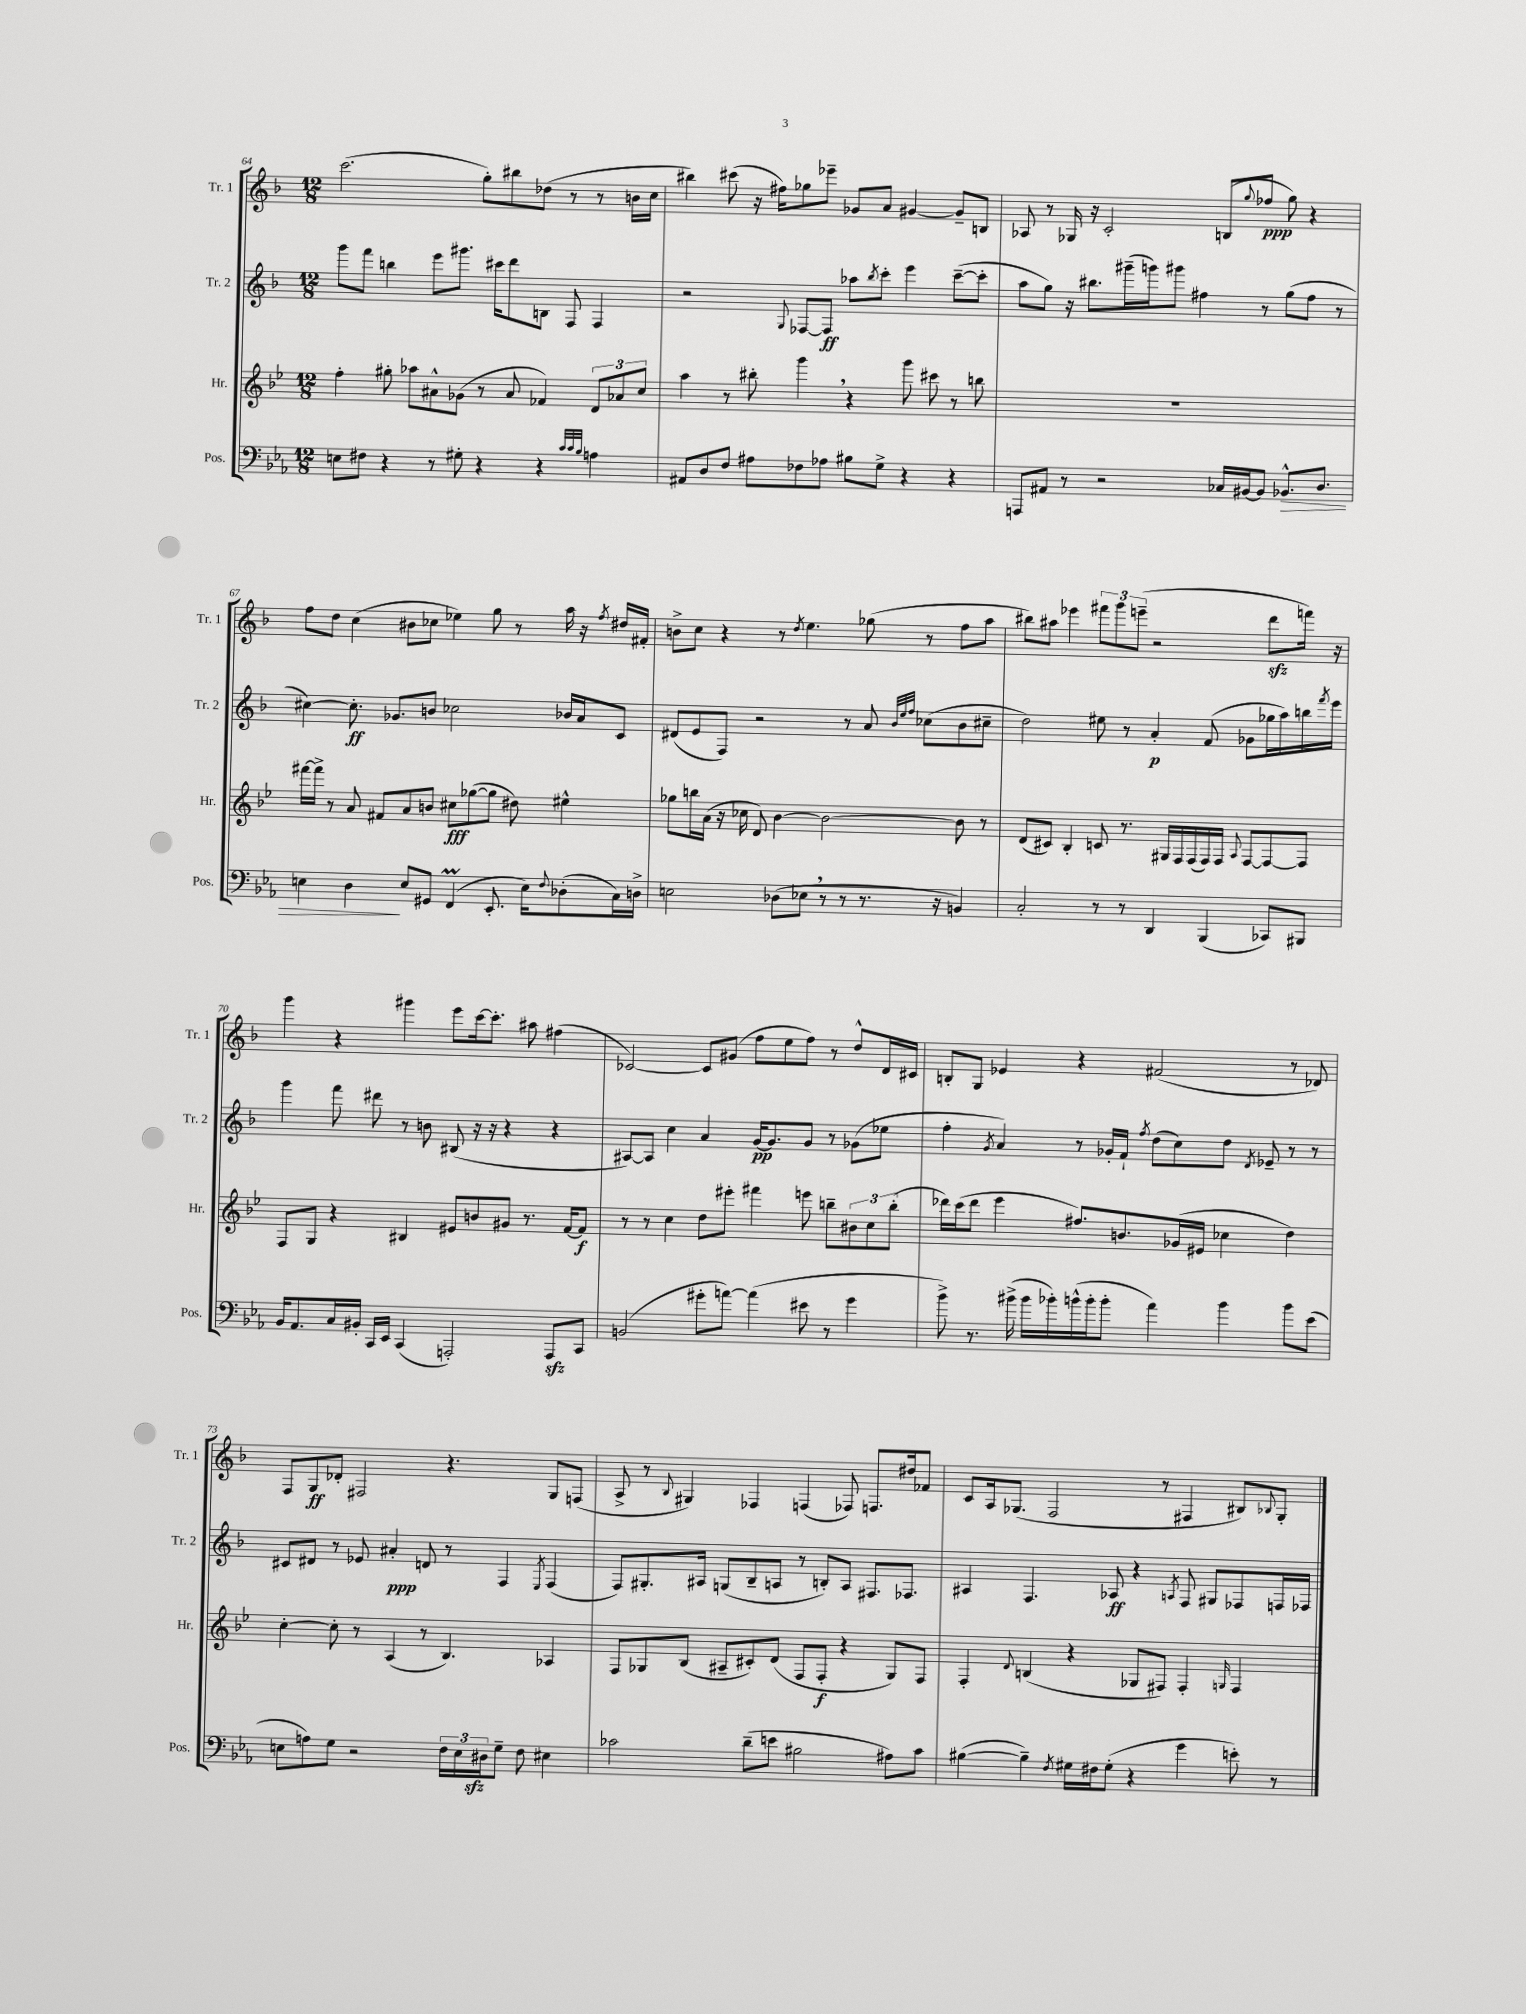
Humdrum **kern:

**kern	**kern	**kern	**kern
*staff4	*staff3	*staff2	*staff1
*clefF4	*clefG2	*clefG2	*clefG2
*k[b-e-a-]	*k[b-e-]	*k[b-]	*k[b-]
*M12/8	*M12/8	*M12/8	*M12/8
8E	4ff'	8ggg	(2.ccc
8F#	.	8fff	.
4r	8gg#'	4bb	.
.	8aa-	.	.
8r	8a#^^	8eee	.
8G#'	(8g-	8.ggg#	.
4r	8r	.	8gg')
.	.	16ccc#	.
.	8a#	8ddd	8bb#
4r	4f-)	8B	(8dd-
.	.	8F	8r
32qqc	.	.	.
32qqc	.	.	.
32qqB-	.	.	.
4A	12d	4F	8r
.	12a-	.	.
.	.	.	16b
.	12cc	.	.
.	.	.	16cc
=	=	=	=
8AA#	4aa	2r	4bb#)
8D	.	.	.
8F	8r	.	(8ccc#
8A#	8bb#'	.	16r
.	.	.	16ff#)
.	.	8qqG	.
8F-	4ggg	[8F-	8gg-
8A-	.	8F-]	8eee-~
8B#	4r	8aa-	8g-
.	.	8qbb-	.
8G^	.	8ccc'	8a
4r	8ggg	4eee	[4g#
.	8ccc#	.	.
4r	8r	([8ccc~	8g#~]
.	8bb	8ccc']	8B
=	=	=	=
8AAA	1.r	8aa	8A-
8AA#	.	8gg)	8r
8r	.	16r	16G-
.	.	8.bb#	16r
2r	.	.	2c'
.	.	(16ggg#~	.
.	.	16ggg)	.
.	.	8ggg#	.
.	.	4ff#	.
16C-	.	.	(8B
[16BB#	.	.	.
.	.	.	8qqgg
8BB#]	.	8r	8ff-
8.BB-^^	.	(8gg	8gg)
.	.	8ff#	4r
8.D	.	.	.
.	.	8r	.
=	=	=	=
4E	[16fff#	[4cc#)	8ff
.	16fff#^]	.	.
.	8r	.	8dd
4D	8a	8.cc#']	(4cc
.	8f#	.	.
.	.	8.g-	.
8E	8a	.	8b#
8GG#	8b	8b	8cc-
(4FF	8cc#	2cc-	4ee-)
.	([8gg-	.	.
8.EE-'	8gg-]	.	8gg
.	8dd#)	.	8r
16E)	.	.	.
8qqF	.	.	.
(8D-'	4ee#^^	16b-	16aa
.	.	16a	16r
.	.	.	8qff
16C)	.	8c	16dd#
16D^	.	.	16f#'
=	=	=	=
2E	8gg-	(8d#	8b^
.	16bb	8e	8cc
.	(16a	.	.
.	16r	8F)	4r
.	16cc-	.	.
.	8d)	2r	.
(8D-	[4b-	.	8r
.	.	.	8qdd
8E-	.	.	4.ee
8r	2b-_	.	.
8r	.	8r	.
8.r	.	8a	(8gg-
.	.	32qqb-	.
.	.	32qqee	.
.	.	32qqff	.
.	.	(8cc-	8r
16r	.	.	.
4BB)	8b-]	8b-	8ff
.	8r	8cc#~	8aa
=	=	=	=
2C'	(8d	2dd)	8bb#)
.	8c#)	.	8aa#
.	4B-'	.	4eee-
8r	8c	8ee#	12fff#
.	.	.	12ggg
8r	8.r	8r	.
.	.	.	(12eee~
4DD	.	4a'	2r
.	16G#	.	.
.	16F	.	.
.	(16F	.	.
(4BBB-	16F)	(8f	.
.	16F	.	.
.	8qqA	.	.
.	[8F	8g-	.
8CC-)	8F_	16gg-	8ddd
.	.	16aa)	.
8BBB#	8F]	16bb	16fff)
.	.	8qfff	.
.	.	16eee	16r
=	=	=	=
16BB-	8F	4ggg	4ggg
8.AA-	.	.	.
.	8G	.	.
16C	4r	8fff	4r
16BB#'	.	.	.
16CC	.	8ddd#	.
16EE-	.	.	.
(4CC	4B#	8r	4ggg#
.	.	8b	.
2AAA')	8e#	(8B#	8eee
.	8b	16r	[16ccc
.	.	16r	8.ccc']
.	8g#	4r	.
.	8.r	.	8aa#
8AAA	.	4r	(4ff#
.	[16f	.	.
8CC	8f]	.	.
=	=	=	=
(2BB	8r	[8A#)	[2c-)
.	8r	8A#]	.
.	4cc	4cc	.
8g#'	8dd	4a	8c-]
[8a)	8eee#'	.	(8g#
(4a]	4fff#	[16g	8ff
.	.	8.g]	.
.	.	.	8ee
8e#	8eee	8g	8ff)
8r	8bb~	8r	8r
4g#	12b#	(8g-	8dd^^
.	12cc	.	.
.	.	8ee-	16d
.	(12bb'	.	.
.	.	.	16c#
=	=	=	=
8b-^)	16ddd-)	4ff'	8B'
.	(16ccc	.	.
8.r	8ddd-	.	8G
.	.	8qg	.
.	4eee-	4a)	4e-
(16b#^	.	.	.
16b#	.	.	.
16b-')	.	.	.
(16b^^	8.ff#)	8r	4r
16b'	.	.	.
8b'	.	16g-'	.
.	8.b	16f`	.
.	.	8qff	.
4a-)	.	(8dd	(2f#
.	(16g-	8cc)	.
.	16e#	.	.
4b	4cc-	8dd	.
.	.	8qd	.
.	.	8e-~	.
8b	4dd)	8r	8r
(8e-	.	8r	8d-)
=	=	=	=
8E	[4cc'	8c#	8F
8A)	.	8d#	8G
8G	8cc']	8r	8d-'
2r	8r	8e-	2F#
.	(4A	4a#'	.
.	8r	8d	.
24F	4.B-)	8r	4.r
24E	.	.	.
24D#	.	.	.
8G~	.	4F	.
8F	.	.	.
.	.	8qE	.
4E#	4A-	(4F	8G
.	.	.	(8F
=	=	=	=
2c-	8F	8F)	8A^
.	8G-	8.G#'	8r
.	.	.	8qqB-
.	(8B-	.	4G#)
.	.	16A#	.
.	8A#~	(8G	.
(8d~	8c#')	8B-~	4F-
8e	(8d	8A	.
2B#	8F	8r	(4F
.	8F'	8B')	.
.	4r	8A	8F-)
.	.	8.F#	8.F
8A#)	8G-)	.	.
.	.	8.F-	16dd#
8c-	8F	.	8f-
=	=	=	=
([4B#	4F'	4A#	8c
.	.	.	16A
.	.	.	(8.G-
.	8qqd	.	.
4B#~])	(4B	4.F	.
.	.	.	2F
8qF	.	.	.
16G#	4r	.	.
16F#	.	.	.
(8G#'	.	8A-	.
4r	8G-	4r	.
.	8F#)	.	8r
.	.	8qA	.
4g	4F#'	8F	4F#
.	.	8G#	.
.	16qqG	.	.
8e')	4F#	8F-	8B#)
.	.	.	8qqB-
8r	.	16F	8G-'
.	.	16F-	.
==	==	==	==
*-	*-	*-	*-
